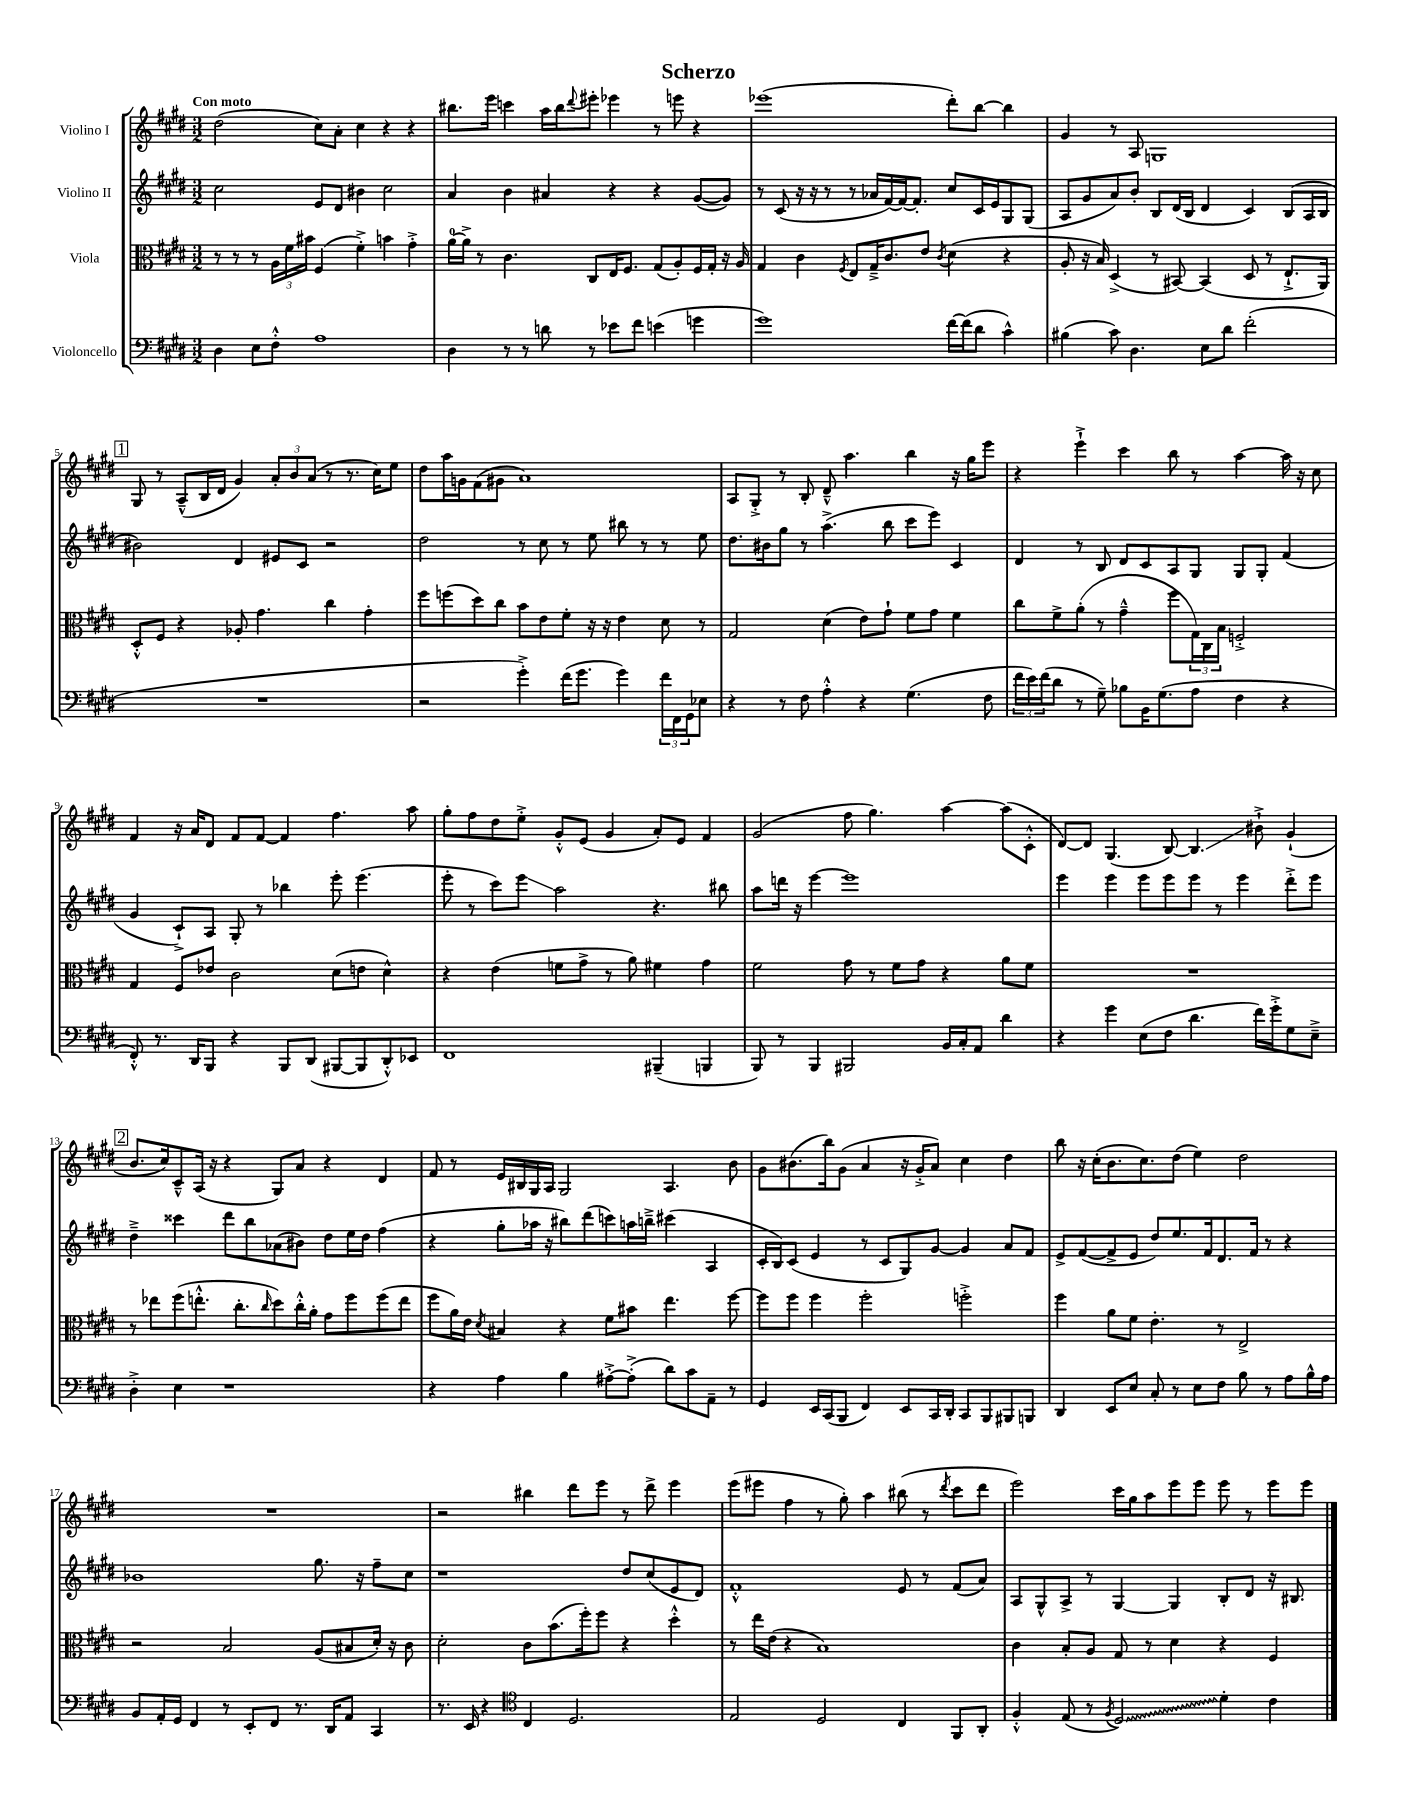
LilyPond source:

\header { title = "Scherzo" }
<<
\new StaffGroup <<
\new Staff = "s0" \with { instrumentName = "Violino I" } {
    \clef treble \key e \major \numericTimeSignature \time 3/2 \tempo "Con moto"
    dis''2( cis''8) a'8-. cis''4 r4 r4 |
    bis''8. e'''16 c'''4 a''16 bis''16 \appoggiatura { dis'''8 } eis'''8-. ees'''4 r8 e'''8 r4 |
    ees'''1( dis'''8-.) b''8~ b''4 |
    gis'4 r8 a8 g1 |
    \mark \markup { \box "1" } gis8 r8 a8---^( b16 dis'16 gis'4) \tuplet 3/2 { a'8-. b'8 a'8( } r8 r8. cis''16) e''8 |
    dis''8 a''16 g'16 fis'8( gis'8 a'1) |
    a8 gis8-.-> r8 b8-. dis'8---^ a''4. b''4 r16 gis''16 e'''8 |
    r4 e'''4-!-> cis'''4 b''8 r8 a''4~ a''16 r16 cis''8 |
    fis'4 r16 a'16 dis'8 fis'8 fis'8~ fis'4 fis''4. a''8 |
    gis''8-. fis''8 dis''8 e''8-.-> gis'8-.-^ e'8( gis'4 a'8-.) e'8 fis'4 |
    gis'2( fis''8 gis''4.) a''4~ a''8( cis'8-.-^ |
    dis'8~) dis'8 gis4.( b8~) b4.\glissando bis'8-!-> gis'4-!( |
    \mark \markup { \box "2" } b'8. cis''16) cis'8---^ a16( r16 r4 gis8) a'8 r4 dis'4 |
    fis'8 r8 e'16 bis16 gis16 a16 gis2 a4. b'8 |
    gis'8 bis'8.( b''16) gis'8( a'4 r16 gis'16-.-> a'8) cis''4 dis''4 |
    b''8 r16 cis''16-.( b'8. cis''8.) dis''8( e''4) dis''2 |
    R1. |
    r2 bis''4 dis'''8 e'''8 r8 dis'''8-> e'''4 |
    e'''8( eis'''8 fis''4 r8 gis''8-.) a''4 bis''8( r8 \acciaccatura { dis'''8 } cis'''8 dis'''8 |
    e'''2) cis'''16 gis''16 a''8 e'''8 e'''8 e'''8 r8 e'''8 e'''8 \bar "|." |
}
\new Staff = "s1" \with { instrumentName = "Violino II" } {
    \clef treble \key e \major \numericTimeSignature \time 3/2
    cis''2 e'8 dis'8 bis'4 cis''2 |
    a'4 b'4 ais'4 r4 r4 gis'8~( gis'8) |
    r8 cis'8( r16 r16 r8 r8 aes'16 fis'16~) fis'16~ fis'8.-. cis''8 cis'16 e'16 gis8 gis8( |
    a8 gis'8 a'8) b'8-. b8 dis'16( b16 dis'4 cis'4) b8( a16 b16 |
    \mark \markup { \box "1" } bis'2) dis'4 eis'8 cis'8 r2 |
    dis''2 r8 cis''8 r8 e''8 bis''8 r8 r8 e''8 |
    dis''8. bis'16 gis''8 r8 a''4.->( b''8 cis'''8 e'''8) cis'4 |
    dis'4 r8 b8 dis'8 cis'8 a8 gis8 gis8 gis8-. fis'4( |
    gis'4 cis'8-!->) a8 gis8-. r8 bes''4 e'''8-. e'''4.( |
    e'''8-. r8 cis'''8) e'''8\glissando a''2 r4. bis''8 |
    a''8 d'''16 r16 e'''4~ e'''1 |
    e'''4 e'''4 e'''8 e'''8 e'''8 r8 e'''4 dis'''8-.-> e'''8 |
    \mark \markup { \box "2" } dis''4---> cisis'''4 dis'''8 b''8 aes'8( bis'8) dis''8 e''16 dis''16 fis''4( |
    r4 gis''8-. aes''16 r16 bis''8) dis'''8( c'''8) a''16 b''16---> cis'''4( a4 |
    cis'16-. b16) cis'8( e'4 r8 cis'8 gis8) gis'8~ gis'4 a'8 fis'8 |
    e'8-> fis'8~( fis'8-> e'8 dis''8) e''8. fis'16 dis'8. fis'16 r8 r4 |
    bes'1 gis''8. r16 fis''8-- cis''8 |
    r1 dis''8 cis''8( e'8 dis'8) |
    fis'1-.-^ e'8 r8 fis'8( a'8) |
    a8 gis8-^ a8-> r8 gis4~ gis4 b8-. dis'8 r16 bis8. \bar "|." |
}
\new Staff = "s2" \with { instrumentName = "Viola" } {
    \clef alto \key e \major \numericTimeSignature \time 3/2
    r8 r8 r8 \tuplet 3/2 { a16 fis'16 bis'16 } fis4( fis'4-.->) b'4 gis'4-.-> |
    a'16-0~ a'16-> r8 cis'4. cis8 e16 fis8. gis8( a8-.) fis16 gis16-. r16 a16 |
    gis4 cis'4 \acciaccatura { fis8 } e8 gis16---> cis'8. e'8 \acciaccatura { cis'8 } dis'4( r4 |
    a8-. r16 b16) dis4->( r8 bis,8~) bis,4( dis8 r8 e8.-!-> a,16) |
    \mark \markup { \box "1" } dis8-.-^ fis8 r4 aes8-. gis'4. cis''4 gis'4-. |
    fis''8 f''8( dis''8) cis''8 b'8 e'8 fis'8-. r16 r16 e'4 dis'8 r8 |
    gis2 dis'4( e'8) gis'8-! fis'8 gis'8 fis'4 |
    cis''8 fis'8-> a'8-.( r8 gis'4---^ fis''8 \tuplet 3/2 { gis16) cis16 b16 } f2-.-> |
    gis4 fis8 ees'8 cis'2 dis'8( e'8 dis'4-^) |
    r4 e'4( f'8 gis'8-> r8 a'8) fis'4 gis'4 |
    fis'2 gis'8 r8 fis'8 gis'8 r4 a'8 fis'8 |
    R1. |
    \mark \markup { \box "2" } r8 ees''8 fis''8( e''8.-.-^ cis''8.-. \grace { cis''16 } dis''8) cis''16-.-^ a'16-. gis'8 fis''8 fis''8( e''8 |
    fis''8 a'16) e'16 \acciaccatura { dis'8 } bis4 r4 fis'8 bis'8 e''4. fis''8~ |
    fis''8 fis''8 fis''4 fis''2-. f''2-.-> |
    fis''4 a'8 fis'8 e'4.-. r8 e2-> |
    r2 b2 a8( bis8 dis'16-.) r16 cis'8 |
    dis'2-. cis'8 b'8.( fis''16-.) fis''8 r4 dis''4-.-^ |
    r8 e''16 e'16( r4 b1) |
    cis'4 b8-. a8 gis8 r8 dis'4 r4 fis4 \bar "|." |
}
\new Staff = "s3" \with { instrumentName = "Violoncello" } {
    \clef bass \key e \major \numericTimeSignature \time 3/2
    dis4 e8 fis8-.-^ a1 |
    dis4 r8 r8 d'8 r8 ees'8 fis'8 e'4( g'4 |
    gis'1) fis'16~ fis'16( dis'8 cis'4-^) |
    bis4( cis'8) dis4. e8 dis'8 fis'2-.( |
    \mark \markup { \box "1" } R1. |
    r2 gis'4-.->) fis'16( gis'8. gis'4) \tuplet 3/2 { fis'16 fis,16 gis,16 } ees8 |
    r4 r8 fis8 a4-.-^ r4 gis4.( fis8 |
    \tuplet 3/2 { fis'16 e'16) fis'16( } dis'8 r8 gis8--) bes8 b,16 gis8.( a8 fis4 r4 |
    fis,8-.-^) r8. dis,16 b,,8 r4 b,,8 dis,8( bis,,8~ bis,,8 dis,8-.-^) ees,8 |
    fis,1 bis,,4--( b,,4 |
    b,,8) r8 b,,4 bis,,2 b,16 cis16-. a,8 dis'4 |
    r4 gis'4 e8( fis8 dis'4. fis'16) gis'16-.-> gis8 e8---> |
    \mark \markup { \box "2" } dis4-.-> e4 r1 |
    r4 a4 b4 ais8~-.-> ais8-.->( dis'8) cis'8 a,8-- r8 |
    gis,4 e,16 cis,16( b,,8 fis,4) e,8 cis,16 dis,16-. cis,8 b,,8 bis,,8 b,,8 |
    dis,4 e,8 e8 cis8-. r8 e8 fis8 b8 r8 a8 b16-^ a16 |
    b,8 a,16-. gis,16 fis,4 r8 e,8-. fis,8 r8. dis,16 a,8 cis,4 |
    r8. e,16 r4 \clef tenor cis4 dis2. |
    e2 dis2 cis4 fis,8 a,8-. |
    fis4-.-^ e8( r8 \acciaccatura { fis8 } \once \override Glissando.style = #'zigzag dis2\glissando) dis'4-. cis'4 \bar "|." |
}
>>
>>
